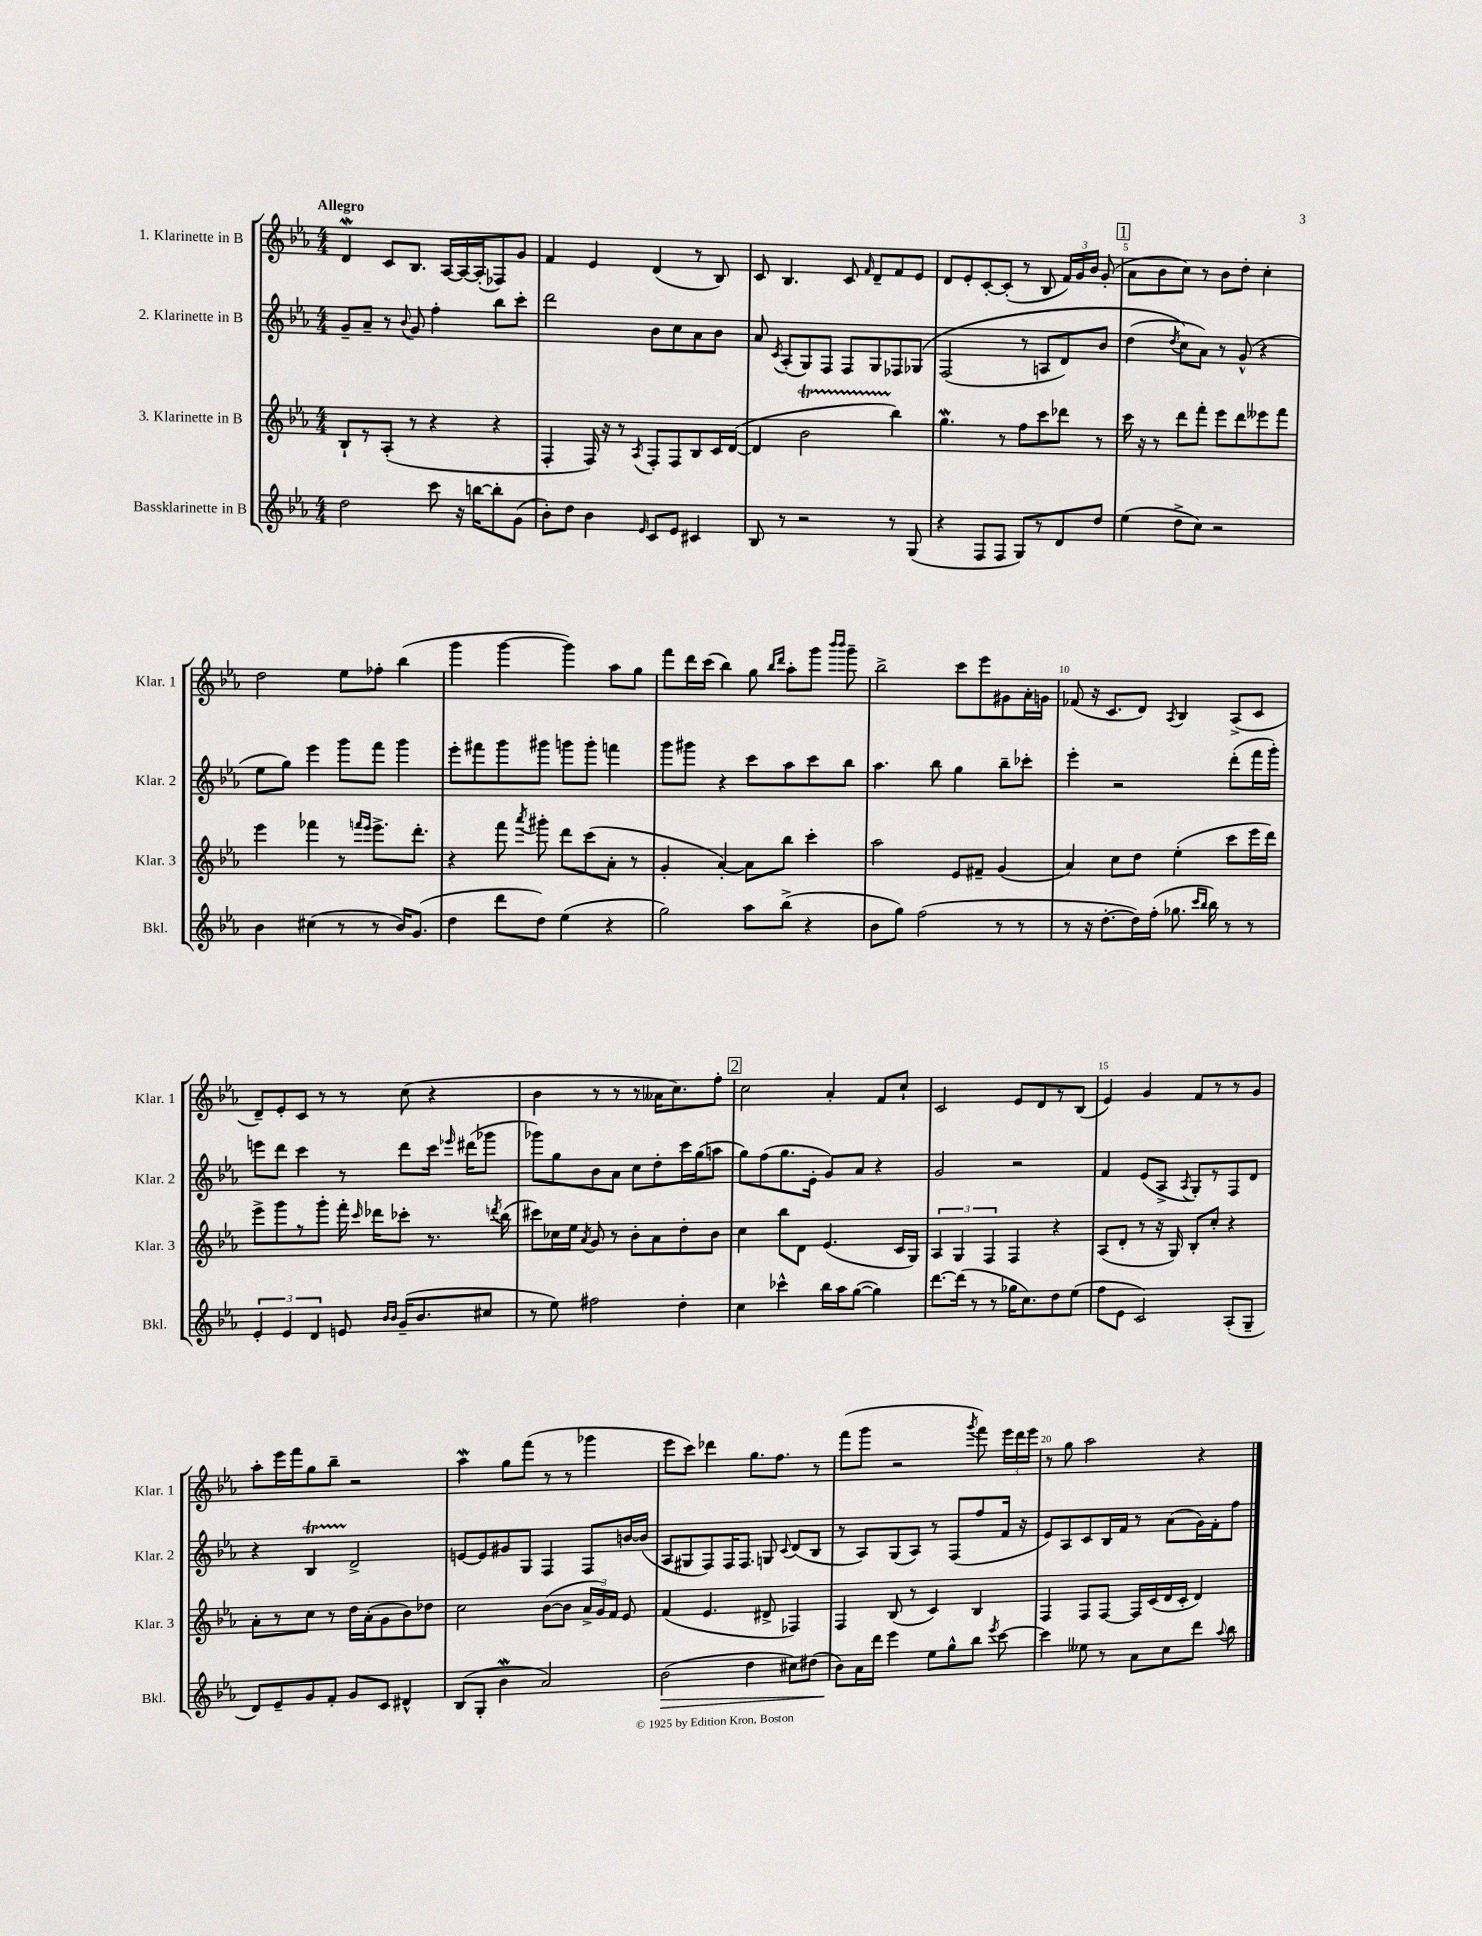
<<
\new StaffGroup <<
\new Staff = "s0" \with { instrumentName = "1. Klarinette in B" shortInstrumentName = "Klar. 1" } {
    \clef treble \key ees \major \numericTimeSignature \time 4/4 \tempo "Allegro"
    \autoBeamOff d'4\mordent c'8[ bes8.] aes16[~ aes16~ aes16-.( fes8) g'8] |
    f'4 ees'4 d'4( r8 bes8) |
    c'8 bes4. c'8 \grace { f'16 } d'8[-- f'8 ees'8] |
    d'8[ ees'8-. c'8~-. c'8]-.( r8 bes8 \tuplet 3/2 { f'16[) g'16 bes'16] } g'8-.( |
    \mark \markup { \box "1" } aes'8[ bes'8 c''8]) r8 bes'8[ d''8]-. c''4-. |
    d''2 ees''8[ fes''8]-. bes''4( |
    g'''4 g'''4~ g'''4) aes''8[ g''8] |
    f'''8[ d'''16 c'''16]( bes''4) g''8 \grace { bes''16[ d'''16] } aes''8[-. g'''8] \grace { bes'''16[ bes'''16] } g'''8-- |
    bes''2-> c'''8[ ees'''8 gis'8 aes'16-. g'16] |
    fes'8( r16 c'8.[ d'8]) \acciaccatura { aes8 } bes4 aes8[->( c'8] |
    d'8[--) ees'8-. c'8] r8 r8 c''8( r4 |
    bes'4 r8 r8 r8 aeses'16[ c''8.) f''8]-. |
    \mark \markup { \box "2" } c''2 aes'4-. f'8[ c''8]-! |
    c'2 ees'8[ d'8 r8 bes8]( |
    ees'4) g'4 f'8[ r8 r8 g'8] |
    aes''8[-. ees'''16 f'''16 g''8 bes''8]-- r2 |
    aes''4\mordent g''8[ f'''8]( r8 r8 ges'''4 |
    ees'''8[ c'''8]) des'''4 g''8.[ f''8.] r8 |
    f'''8[( g'''8] r2 \acciaccatura { g'''8 } f'''8) \tuplet 3/2 { ees'''16[ d'''16 ees'''16] } |
    r8 g''8 aes''2 r4 \bar "|." |
}
\new Staff = "s1" \with { instrumentName = "2. Klarinette in B" shortInstrumentName = "Klar. 2" } {
    \clef treble \key ees \major \numericTimeSignature \time 4/4
    \autoBeamOff g'8[-- aes'8]-- r8 \appoggiatura { bes'8 } g'8 f''4-. bes''8[ c'''8]-. |
    d'''2 bes'8[ c''8 aes'8 bes'8] |
    aes'8 \acciaccatura { c'8 } aes8[-.( g8) f8] f8[ g8 fes8 ges8]\( |
    f2( r8 a8[ d'8) bes'8] |
    \mark \markup { \box "1" } d''4( \acciaccatura { d''8 } c''8[\) aes'8]) r8 g'8-^( r4 |
    ees''8[ g''8]) ees'''4 g'''8[ f'''8] g'''4 |
    ees'''8[-. fis'''8 g'''8 gis'''8] g'''8[ g'''8]-. f'''4 |
    g'''8[ gis'''8] r4 c'''8[ aes''8 c'''8 bes''8] |
    aes''4. bes''8 g''4 bes''8[-- ces'''8]-. |
    ees'''4-. r2 d'''8[-.( f'''16 g'''16]-.) |
    e'''8[ d'''8] c'''4 r8 d'''8[ c'''16] \grace { ees'''16 } dis'''16[( ges'''8] |
    ges'''8[) g''8 bes'8 aes'8] c''8[ d''8-. c'''16 g''16( a''8] |
    \mark \markup { \box "2" } g''8[) f''8( g''8. ees'16]-. g'8[) aes'8] r4 |
    g'2 r2 |
    f'4 ees'8[( aes8]-> \acciaccatura { aes8 } g8[-.) r8 f8 d'8] |
    r4 bes4\startTrillSpan d'2->\stopTrillSpan |
    e'8[~ e'8 gis'8 g8] f4 f8[ b'16~ b'16]( |
    aes8[ gis8 f8) f16 f8.] g8 \appoggiatura { c'8 } d'8[( bes8] |
    r8 aes8[) g8( aes8]) r8 f8[( f''8 f'16] r16 |
    ees'8[) aes8 c'8 bes16 f'16] r8 aes'8[( g'16) f'16-. f''8] \bar "|." |
}
\new Staff = "s2" \with { instrumentName = "3. Klarinette in B" shortInstrumentName = "Klar. 3" } {
    \clef treble \key ees \major \numericTimeSignature \time 4/4
    \autoBeamOff bes8[-! r8 aes8]-.( r8 r4 r4 |
    f4-. f16) r16 r8 \acciaccatura { aes8 } f8[-. f8 bes8 c'16 d'16]~( |
    d'4 bes'2\startTrillSpan bes''4\stopTrillSpan) |
    g''4.\mordent r8 f''8[ c'''8 des'''8] r8 |
    \mark \markup { \box "1" } c'''16 r16 r8 d'''8[ f'''8]-. ees'''8[ d'''8 eeses'''8 f'''8] |
    ees'''4 fes'''4 r8 \grace { f'''16[ ees'''16] } ees'''8.[-> d'''8.]-. |
    r4 f'''8 \acciaccatura { aes'''8 } gis'''8-. d'''8[ c'''8( aes'8]-. r8 |
    g'4-. aes'4~-.) aes'8[ bes''8] c'''4-. |
    aes''2 ees'8[ fis'8]-- g'4( |
    aes'4) c''8[ d''8] ees''4-.( c'''8[ ees'''16 d'''16]) |
    ees'''8[-> g'''8 r8 g'''8]-. f'''16-. \grace { c'''16 } des'''16[ ces'''8]-. r8. \acciaccatura { d'''8 } bes''16( |
    cis'''8[) ces''16 ees''16] \acciaccatura { aes'8 } g'8 r8 bes'8[-. aes'8 d''8-. bes'8] |
    \mark \markup { \box "2" } c''4 bes''8[ d'8] ees'4.( c'16[ g16]) |
    \tuplet 3/2 { aes4 g4 f4 } f4 r4 |
    aes8[( d'8]-. r8 r16 g16) bes8[-. c''8]-. r4 |
    aes'8[-. r8 c''8] r8 d''16[ aes'16-.( g'8 bes'8) des''8] |
    c''2 bes'8[~( bes'8] \tuplet 3/2 { aes'16[-> g'16) f'16] } ees'8 |
    f'4( ees'4. dis'8-> fes4) |
    f4 bes8( r8 c'4) bes4 |
    f4 f8[ f8]~ f16[ c'16( d'16 c'16]-. d'4) \bar "|." |
}
\new Staff = "s3" \with { instrumentName = "Bassklarinette in B" shortInstrumentName = "Bkl." } {
    \clef treble \key ees \major \numericTimeSignature \time 4/4
    \autoBeamOff d''2 c'''8 r16 b''16[~ b''8-. g'8]( |
    bes'8[-.) d''8] bes'4 \grace { ees'16 } c'8[ ees'8] cis'4 |
    bes8 r8 r2 r8 g8( |
    r4 f8[ f8] g8[) r8 d'8 d''8] |
    \mark \markup { \box "1" } ees''4( d''8[-> c''8]) r2 |
    bes'4 cis''4( r8 r8 bes'16[) g'8.]( |
    d''4 d'''8[ d''8]) ees''4( r4 |
    g''2) aes''8[ bes''8]->( r4 |
    bes'8[ g''8]) f''2( r8 r8 |
    r8 r16 d''8.[~-. d''16) f''16]-.( ges''8. \grace { c'''16[ bes''16] } bes''16) r8 r8 |
    \tuplet 3/2 { ees'4-. ees'4 d'4 } e'8 \grace { bes'16[ bes'16] } g'16[--( bes'8. cis''8] |
    r8 ees''8) fis''2 d''4-. |
    \mark \markup { \box "2" } c''4 ces'''4-^ bes''16[ aes''16 g''8]~( g''4) |
    d'''8.[~ d'''16]( r8 r8 ges''16[ c''8.) d''8 ees''8]( |
    f''8[ ees'8] c'2) aes8[-.( g8]-- |
    d'8[) ees'8-- g'8 f'8]-. g'8[ c'8] dis'4-^ |
    bes8[( g8]-. bes'4\mordent aes'2) |
    bes'2\>( d''4 cis''8[) dis''8]( |
    bes'8[\!) aes'16 d'''16] ees'''4 ees''8[ g''8-^ bes''8] \acciaccatura { ees'''8 } c'''8~ |
    c'''4 eeses''8 r8 aes'8[ c''8 d'''8] \appoggiatura { aes''8 } bes''8 \bar "|." |
}
>>
>>
\layout { \context { \Score \override BarNumber.break-visibility = ##(#f #t #t) barNumberVisibility = #(every-nth-bar-number-visible 5) } }
